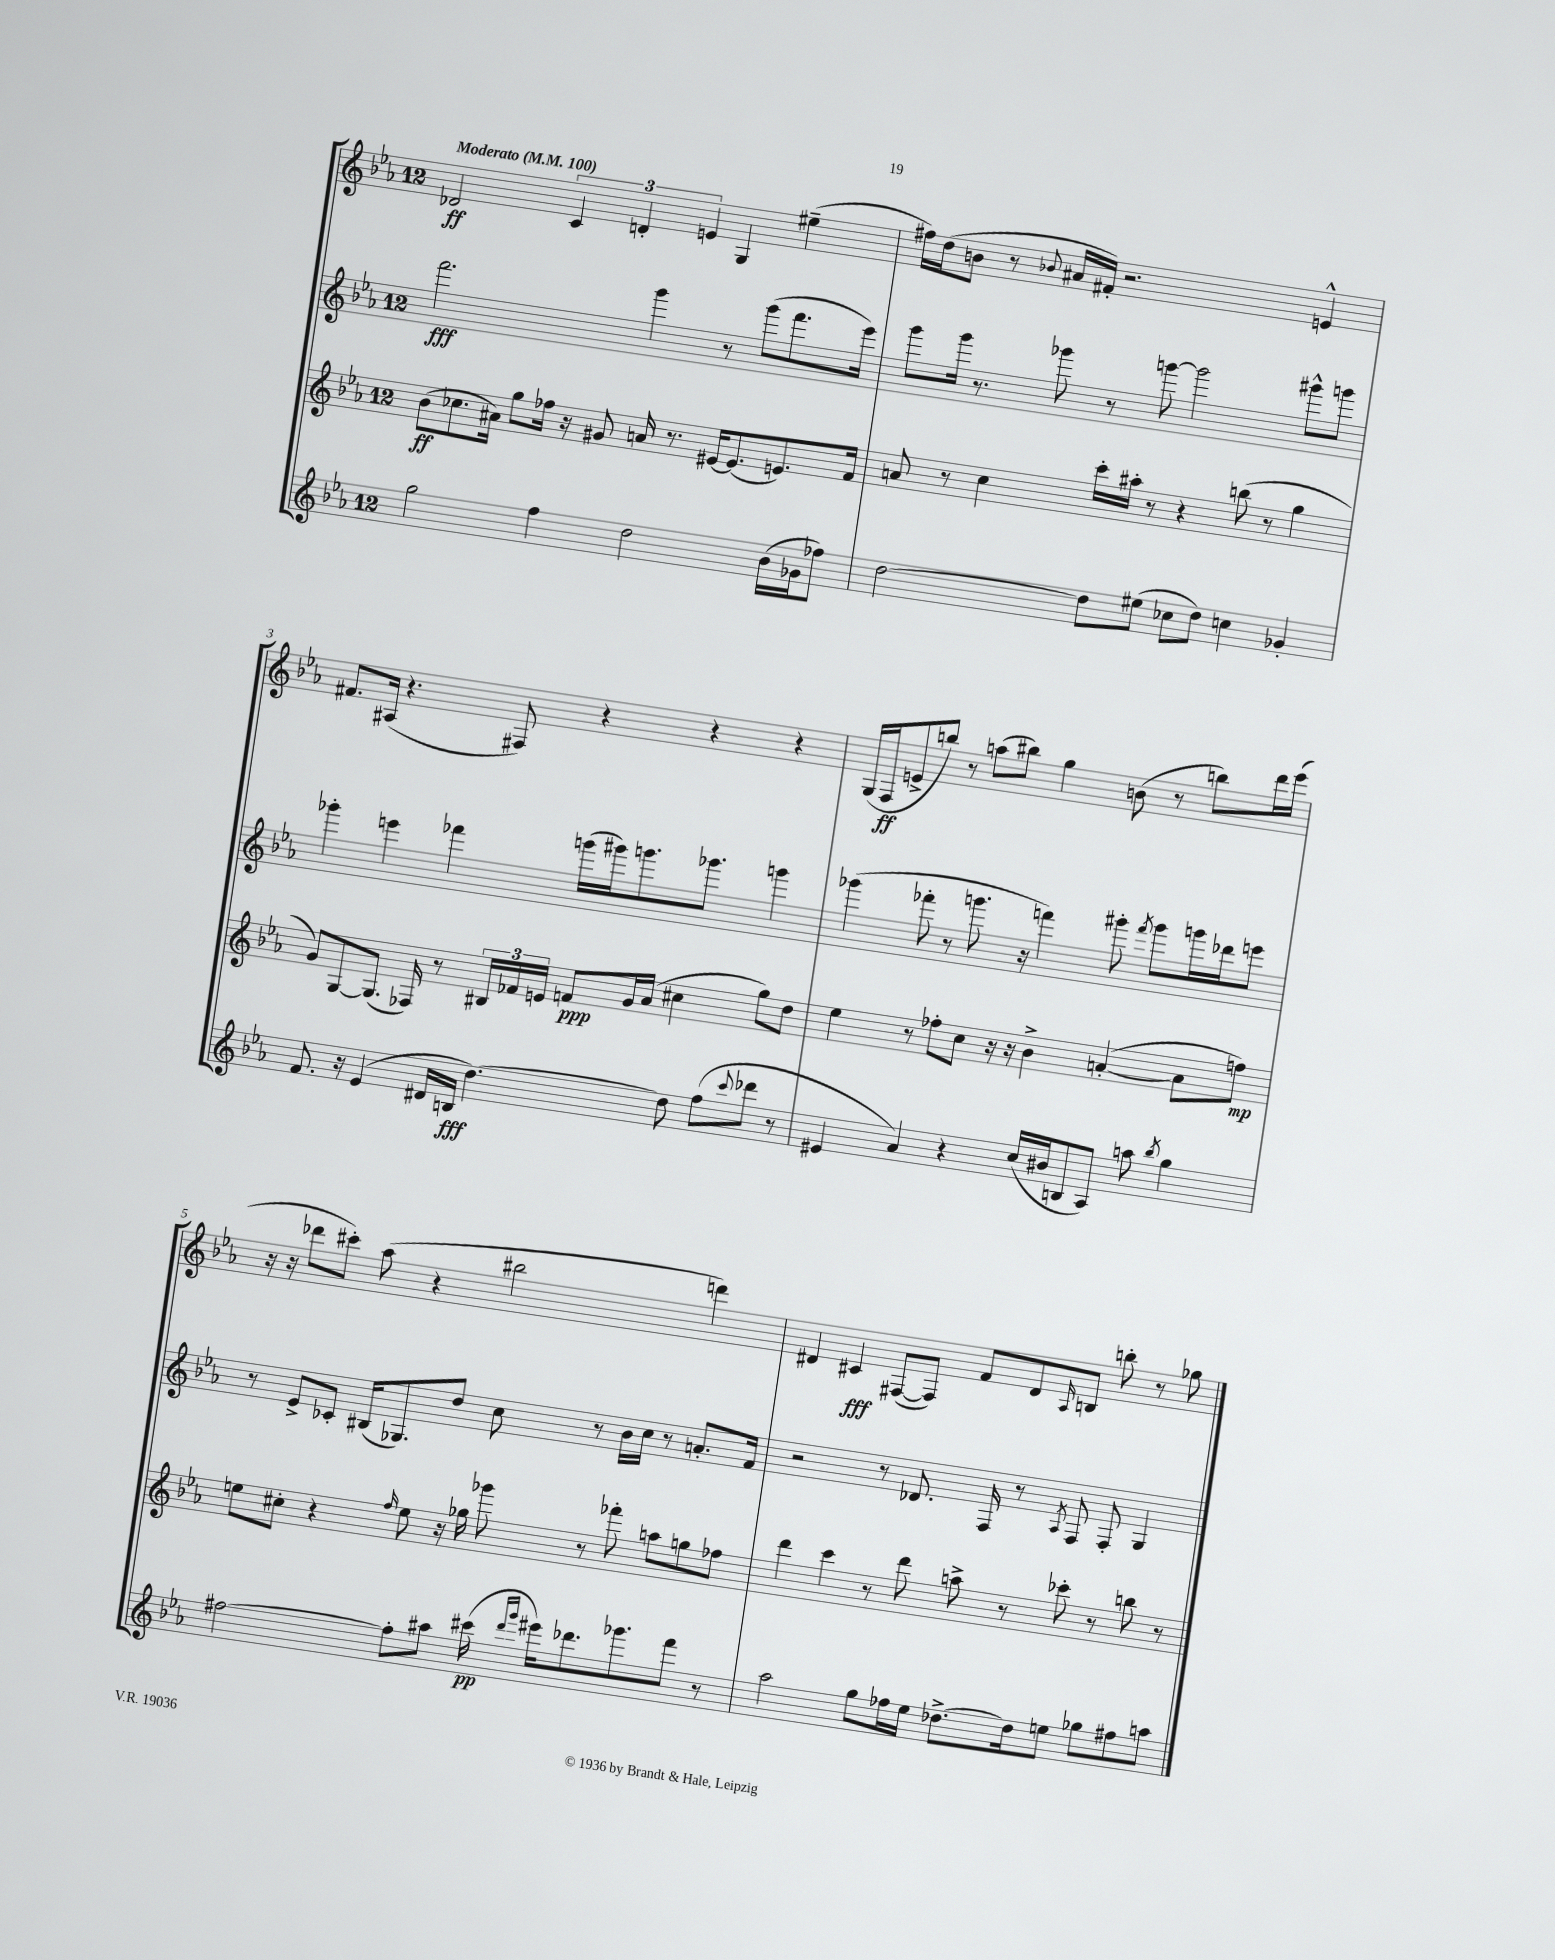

**kern	**kern	**kern	**kern
*staff4	*staff3	*staff2	*staff1
*clefG2	*clefG2	*clefG2	*clefG2
*k[b-e-a-]	*k[b-e-a-]	*k[b-e-a-]	*k[b-e-a-]
*M12/8	*M12/8	*M12/8	*M12/8
*MM100	*MM100	*MM100	*MM100
2gg	(8b-	2.fff	2d-
.	8.cc-	.	.
.	16a#)	.	.
.	8gg	.	.
4ff	16ff-	.	6c
.	16r	.	.
.	8g#	.	.
.	.	.	6d'
2dd	16a	4ggg	.
.	8.r	.	.
.	.	.	6e
.	[16e#	8r	4G
.	(8.e#]	.	.
.	.	(8ggg	.
(16b-	8.e)	8.fff	(4ee#~
16g-	.	.	.
8ff-)	.	.	.
.	16f	16eee-)	.
=	=	=	=
[2dd	8a	8ggg	16ff#)
.	.	.	(16dd
.	8r	16ggg	8b
.	.	8.r	.
.	4cc	.	8r
.	.	.	8qqb-
.	.	8ggg-	16a#
.	.	.	16f#')
8dd]	16ccc'	8r	2.r
.	16aa#'	.	.
(8ee#	8r	[8ggg	.
8cc-	4r	2ggg]	.
8dd)	.	.	.
4cc	(8bb	.	.
.	8r	.	.
4g-'	4gg	8ggg#^^	4e^^
.	.	8ggg	.
=	=	=	=
8.f	8g)	4ggg-'	8.f#
.	[8G	.	.
16r	.	.	(16A#
(4e-	(8.G]	4eee	4.r
.	16F-)	.	.
16d#	8r	4fff-	.
16B	.	.	.
[4.dd)	24B#	.	8F#)
.	24f-	.	.
.	24e	.	.
.	8f	(16ggg	4r
.	.	16ggg#)	.
.	16g	8.ggg	.
.	(16a-	.	.
8dd]	4cc#	.	4r
.	.	8.ggg-	.
(8ff	.	.	.
8qqccc	.	.	.
8ddd-	8gg)	4ggg	4r
8r	8dd	.	.
=	=	=	=
4e#	4ee-	(4ggg-	(16G
.	.	.	16F
.	.	.	8e^
4a-)	8r	8fff-'	8bb)
.	8ff-'	8r	8r
4r	8cc	8.ggg	(8aa
.	16r	.	8bb#)
.	16r	16r	.
(16cc	4b-^	4fff)	4gg
16b#	.	.	.
8B	.	.	.
8A-)	([4a'	8ggg#'	(8b
.	.	8qfff	.
8aa	.	8ggg#	8r
8qbb-	.	.	.
4gg	8a]	16ggg	8bb)
.	.	16ddd-	.
.	8ff)	8eee	16ddd
.	.	.	(16eee-
=	=	=	=
[2ff#	8ee	8r	16r
.	.	.	16r
.	8cc#'	8e-^	8ddd-
.	4r	8c-'	8ccc#')
.	.	(16B#	(8aa-
.	.	8.G-)	.
.	16qqff	.	.
8ff#']	8ee	.	4r
8aa#	16r	8dd	.
.	16gg-	.	.
(16ccc#	8ggg-	8cc	2bb#
16qqddd	.	.	.
16qqggg	.	.	.
16eee#)	.	.	.
8.ddd-	8r	8r	.
.	8fff-'	16b-	.
8.ggg-	.	16cc	.
.	8aa	8r	.
8fff	8gg	8.a'	4ddd)
8r	8ff-	.	.
.	.	16f	.
=	=	=	=
2aa-	4ddd	2r	4d#
.	4ccc	.	4c#
8gg	8r	8r	([8F#
16ff-	8ddd	8.d-	8F#])
16ee-	.	.	.
[8.dd-^	8aa^	.	8f
.	.	16F	.
.	8r	8r	8d#
16dd-]	.	.	.
.	.	8qA-	16qqA-
8ee	8ccc-'	8F	8B
8gg-	8r	8F'	8bb'
8ff#	8bb	4G	8r
8aa	8r	.	8gg-
==	==	==	==
*-	*-	*-	*-
